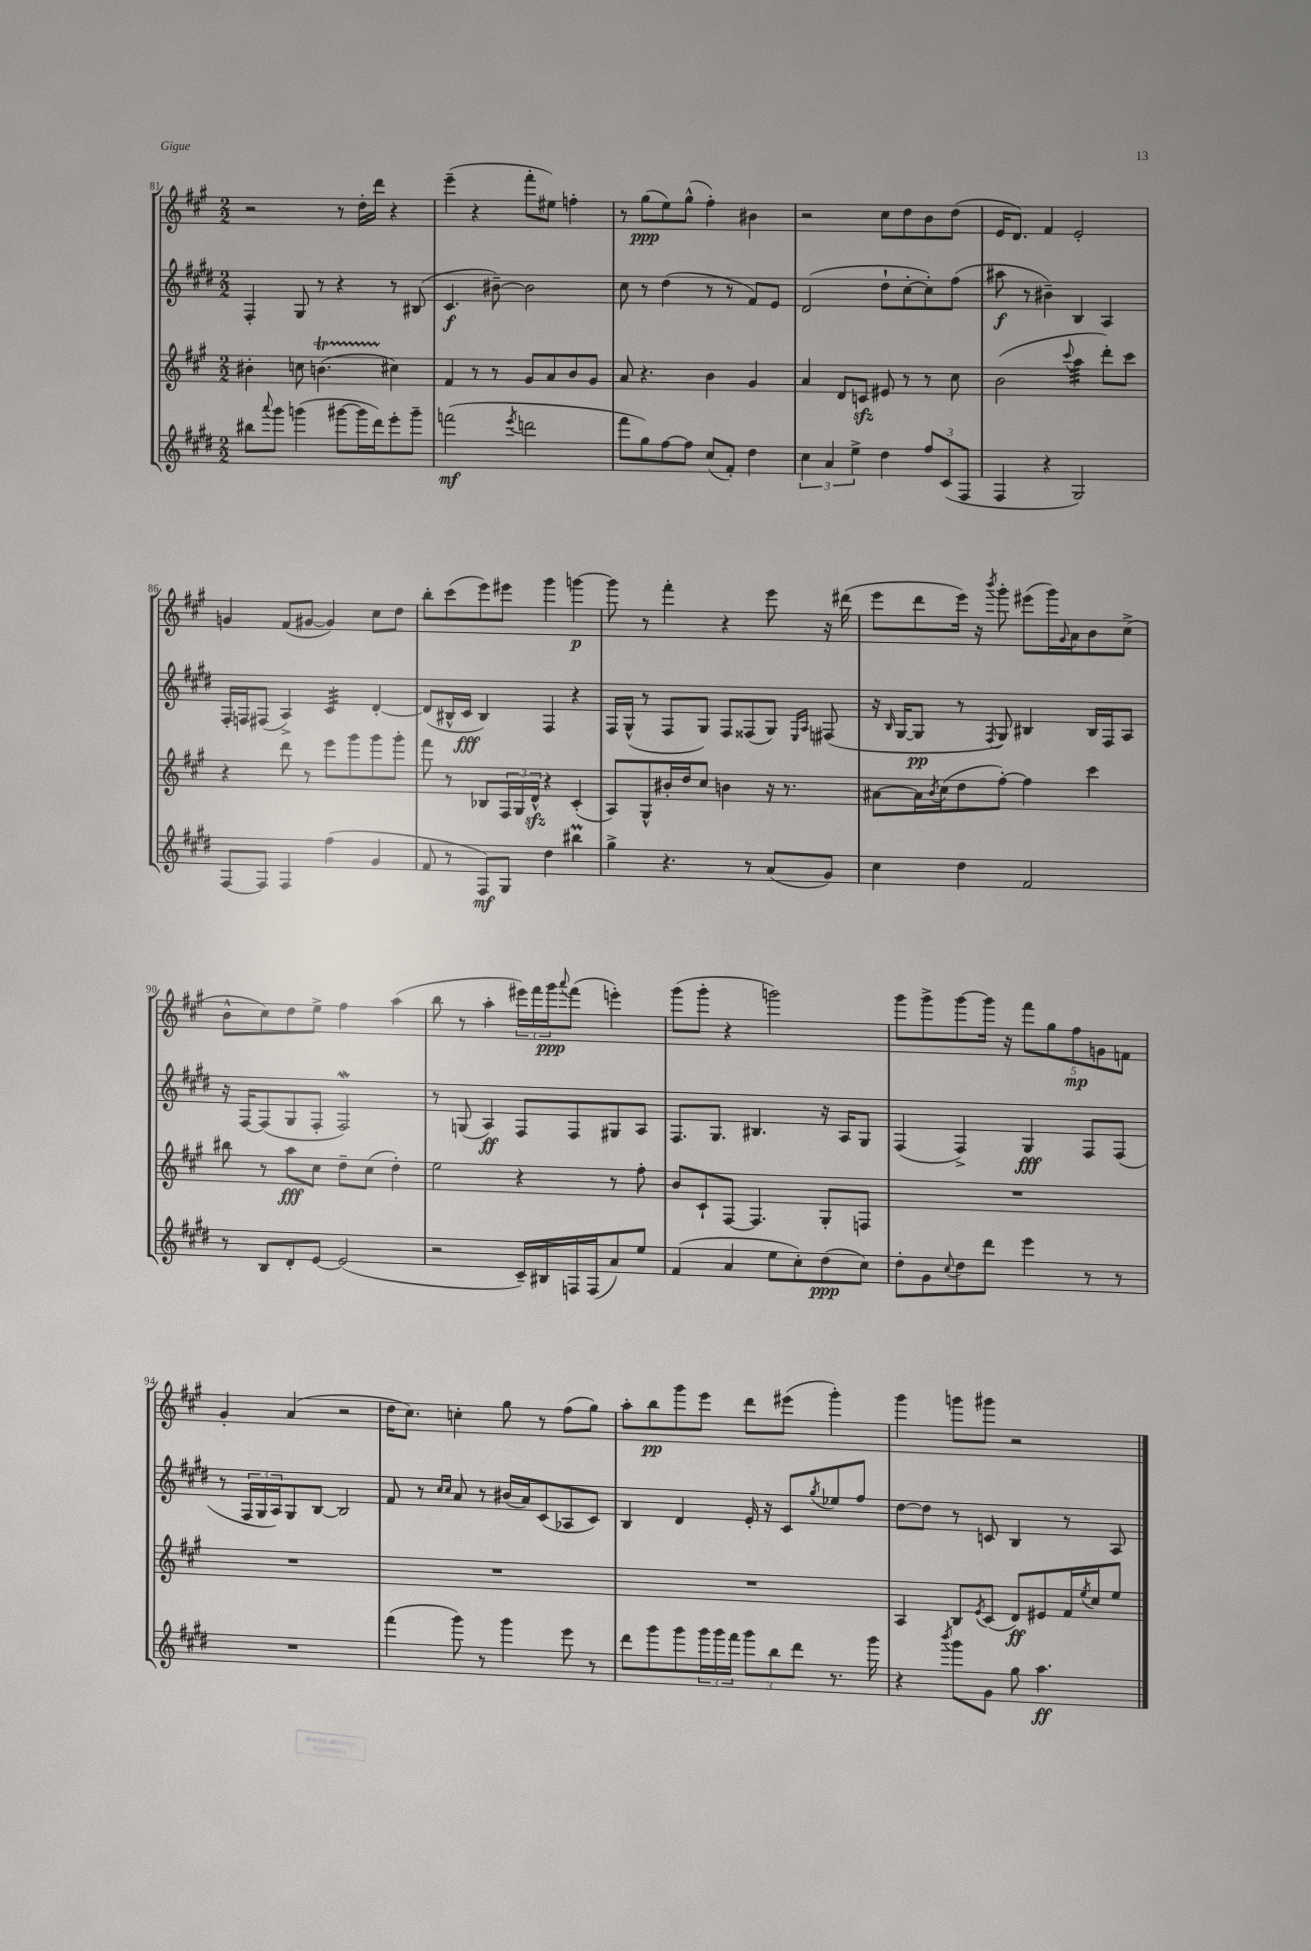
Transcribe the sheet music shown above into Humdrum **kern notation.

**kern	**dynam	**kern	**dynam	**kern	**dynam	**kern	**dynam
*part4	*part4	*part3	*part3	*part2	*part2	*part1	*part1
*staff4	*staff4	*staff3	*staff3	*staff2	*staff2	*staff1	*staff1
*clefG2	*	*clefG2	*	*clefG2	*	*clefG2	*
*k[f#c#g#d#]	*	*k[f#c#g#]	*	*k[f#c#g#d#]	*	*k[f#c#g#]	*
*M2/2	*	*M2/2	*	*M2/2	*	*M2/2	*
=81	=81	=81	=81	=81	=81	=81	=81
8bb#X\L	.	4b#X'\	.	4F#'/	.	2r	.
8qqaaa/	.	.	.	.	.	.	.
8ggg#\J	.	.	.	.	.	.	.
(4gggn\	.	8ccn\	.	8G#/	.	.	.
.	.	(4.bnT\	.	8r	.	.	.
[8ggg#X\L	.	.	.	4r	.	8r	.
16ggg#\L]	.	.	.	.	.	16dd'\LL	.
16ddd#\J)	.	.	.	.	.	16ddd\JJ	.
8eee'\	.	4cc#X\)	.	8r	.	4r	.
8ggg#~\J	.	.	.	(8B#X/	.	.	.
=82	=82	=82	=82	=82	=82	=82	=82
(2fffn\	mf	4f#/	.	4.c#/	f	(4eee~\	.
.	.	8r	.	.	.	4r	.
.	.	8r	.	[8b#X~\)	.	.	.
8qeee/	.	.	.	.	.	.	.
2dddn\	.	8g#/L	.	2b#\]	.	8fff#'\L	.
.	.	8a/	.	.	.	8ee#X\J)	.
.	.	8b/	.	.	.	4ffn'\	.
.	.	8g#/J	.	.	.	.	.
=83	=83	=83	=83	=83	=83	=83	=83
8fff#\L	.	8a/	.	8cc#\	.	8r	.
8gg#\)	.	4.r	.	8r	.	(8gg#\L	ppp
[8ff#\	.	.	.	(4dd#\	.	8ee\)	.
8ff#\J]	.	.	.	.	.	(8gg#^^\J	.
(8cc#/L	.	4b\	.	8r	.	4ff#'\)	.
8f#'/J)	.	.	.	8r	.	.	.
4dd#\	.	4g#/	.	8f#/L)	.	4b#X\	.
.	.	.	.	8e/J	.	.	.
=84	=84	=84	=84	=84	=84	=84	=84
6cc#\	.	4a/	.	(2d#/	.	2r	.
6a/	.	.	.	.	.	.	.
.	.	8d/L	.	.	.	.	.
6ee^\	.	.	.	.	.	.	.
.	.	8cnzz/J	.	.	.	.	.
4dd#\	.	8e#X/	.	8dd#`\L	.	8cc#\L	.
.	.	8r	.	[8cc#'\	.	8dd\	.
12ff#/L	.	8r	.	8cc#'\])	.	8b\	.
(12c#/	.	.	.	.	.	.	.
.	.	8cc#\	.	(8ff#\J	.	(8dd\J	.
12F#/J	.	.	.	.	.	.	.
=85	=85	=85	=85	=85	=85	=85	=85
4F#/	.	(2b\	.	8aa#X\	f	16e/KL	.
.	.	.	.	.	.	8.d/J)	.
.	.	.	.	8r	.	.	.
4r	.	.	.	4b#X~\)	.	4f#/	.
.	.	8qqccc#/	.	.	.	.	.
*	*	*tremolo	*	*	*	*	*
2G#/)	.	32aa\LLL	.	4B/	.	2e'/	.
.	.	32aa\	.	.	.	.	.
.	.	32aa\	.	.	.	.	.
.	.	32aa\	.	.	.	.	.
.	.	32aa\	.	.	.	.	.
.	.	32aa\	.	.	.	.	.
.	.	32aa\	.	.	.	.	.
.	.	32aa\JJJ	.	.	.	.	.
*	*	*Xtremolo	*	*	*	*	*
.	.	8ddd'\L)	.	4A/	.	.	.
.	.	8ccc#\J	.	.	.	.	.
!!LO:LB:g=z
=86	=86	=86	=86	=86	=86	=86	=86
[8F#/L	.	4r	.	16F#'/LL	.	4gn/	.
.	.	.	.	16Fn/J	.	.	.
8F#/J]	.	.	.	(8F#X/J	.	.	.
4F#/	.	8ddd\	.	4A^/)	.	(8f#/L	.
.	.	8r	.	.	.	[8g#X/J	.
*	*	*	*	*tremolo	*	*	*
(4ff#\	.	8eee\L	.	32c#/LLL	.	4g#/])	.
.	.	.	.	32c#/	.	.	.
.	.	.	.	32c#/	.	.	.
.	.	.	.	32c#/	.	.	.
.	.	8ggg#\	.	32c#/	.	.	.
.	.	.	.	32c#/	.	.	.
.	.	.	.	32c#/	.	.	.
.	.	.	.	32c#/JJJ	.	.	.
*	*	*	*	*Xtremolo	*	*	*
4g#/	.	8ggg#\	.	[4d#'/	.	8cc#\L	.
.	.	8ggg#'\J	.	.	.	8dd\J	.
=87	=87	=87	=87	=87	=87	=87	=87
8f#/	.	8fff#\	.	(8d#/L]	.	8bb'\L	.
8r	.	8r	.	16B#X^^/L	.	(8ccc#\	.
.	.	.	.	16c#/JJ	fff	.	.
8F#/L)	mf	8B-X/L	.	4B#/)	.	8eee\)	.
8G#/J	.	24F#/L	.	.	.	8eee#X\J	.
.	.	24G#/	.	.	.	.	.
.	.	24dzz^^/JJ	.	.	.	.	.
4dd#\	.	4r	.	4F#/	.	4ggg#\	.
4bb#Xm\	.	(4c#'/	.	4r	.	[4gggn\	p
=88	=88	=88	=88	=88	=88	=88	=88
4gg#^\	.	8A/L)	.	16F#/LL	.	8ggg\]	.
.	.	.	.	(16G#^^/JJ	.	.	.
.	.	8G#^^/	.	8r	.	8r	.
4.r	.	16b#X'/L	.	8F#/L	.	4fff#'\	.
.	.	16dd/J	.	.	.	.	.
.	.	8cc#/J	.	8G#/J)	.	.	.
.	.	4bn\	.	8F#/L	.	4r	.
8r	.	.	.	(8F##X/	.	.	.
(8a/L	.	16r	.	8G#/J)	.	8eee\	.
.	.	8.r	.	.	.	.	.
.	.	.	.	16qqE/LL	.	.	.
.	.	.	.	16qqA/JJ	.	.	.
8g#/J)	.	.	.	(8F#X/	.	16r	.
.	.	.	.	.	.	(16ddd#X\	.
=89	=89	=89	=89	=89	=89	=89	=89
4cc#\	.	[8a#X\L	.	16r	.	8eee\L	.
.	.	.	.	16qqB/	.	.	.
.	.	.	.	[16G#/KL	.	.	.
.	.	16a#\L]	.	8G#/J]	pp	8ddd\	.
.	.	8qb/	.	.	.	.	.
.	.	(16cc#\J	.	.	.	.	.
4dd#\	.	8dd\	.	8r	.	16eee\Jk)	.
.	.	.	.	.	.	16r	.
.	.	.	.	8qF#/	.	8qbbb/	.
.	.	[8ff#'\J)	.	8G#/)	.	8ggg#'\	.
2f#/	.	4ff#\]	.	4B#X/	.	(8eee#X\L	.
.	.	.	.	.	.	16ggg#\L)	.
.	.	.	.	.	.	8qqg#/	.
.	.	.	.	.	.	16a\J	.
.	.	4ccc#\	.	16B#/LL	.	8b\	.
.	.	.	.	16F#/J	.	.	.
.	.	.	.	8A/J	.	(8cc#^\J	.
!!LO:LB:g=z
=90	=90	=90	=90	=90	=90	=90	=90
8r	.	8bb#X\	.	16r	.	8b^^\L	.
.	.	.	.	[16F#/KL	.	.	.
8B/L	.	8r	.	(8F#/]	.	8cc#\)	.
8d#'/	.	8aa\L	fff	8G#/	.	8dd\	.
[8e/J	.	8cc#\J	.	8F#'/J	.	8ee^\J	.
(2e/]	.	8dd~\L	.	2F#W/)	.	4ff#\	.
.	.	(8cc#\J	.	.	.	.	.
.	.	4dd'\)	.	.	.	(4aa\	.
=91	=91	=91	=91	=91	=91	=91	=91
2r	.	2ee\	.	8r	.	8bb\	.
.	.	.	.	(8Gn/	.	8r	.
.	.	.	.	4A/)	ff	4aa'\	.
16c#~/LL)	.	4r	.	8F#/L	.	24eee#X\LL)	.
.	.	.	.	.	.	24fff#\	.
16B#X/	.	.	.	.	.	.	.
.	.	.	.	.	.	24ggg#\J	ppp
.	.	.	.	.	.	8qqaaa/	.
16Fn/	.	.	.	8F#/	.	(8fff#\J	.
(16F/J	.	.	.	.	.	.	.
8a/)	.	8r	.	8G#X/	.	4eeen'\)	.
8ee/J	.	8ff#'\	.	8A/J	.	.	.
=92	=92	=92	=92	=92	=92	=92	=92
(4f#/	.	8b/L	.	8.F#/L	.	(8ggg#\L	.
.	.	8c#`/	.	.	.	8ggg#'\J	.
.	.	.	.	8.G#/J	.	.	.
4a/	.	[8F#/J	.	.	.	4r	.
.	.	4.F#/]	.	4.B#X/	.	.	.
8ee\L	.	.	.	.	.	2gggn\)	.
8cc#'\)	.	.	.	.	.	.	.
(8dd#\	ppp	8G#'/L	.	16r	.	.	.
.	.	.	.	16A/KL	.	.	.
8cc#\J)	.	8Fn/J	.	8G#/J	.	.	.
=93	=93	=93	=93	=93	=93	=93	=93
8dd#'\L	.	1r	.	(4F#/	.	8ggg#\L	.
8g#\	.	.	.	.	.	8ggg#^\	.
8qqcc#/	.	.	.	.	.	.	.
8dd#\	.	.	.	4F#^/)	.	[8ggg#\	.
8ddd#\J	.	.	.	.	.	16ggg#\Jk]	.
.	.	.	.	.	.	16r	.
4eee\	.	.	.	4G#/	fff	10fff#\L	.
.	.	.	.	.	.	10gg#\	.
.	.	.	.	.	.	10ff#\	mp
8r	.	.	.	8F#/L	.	.	.
.	.	.	.	.	.	10gn\	.
8r	.	.	.	(8F#/J	.	.	.
.	.	.	.	.	.	10fn\J	.
!!LO:LB:g=z
=94	=94	=94	=94	=94	=94	=94	=94
1r	.	1r	.	8r	.	4g#'/	.
.	.	.	.	24F#/LL	.	.	.
.	.	.	.	24G#/	.	.	.
.	.	.	.	24A/J)	.	.	.
.	.	.	.	8G#/	.	(4a/	.
.	.	.	.	[8B/J	.	.	.
.	.	.	.	2B/]	.	2r	.
=95	=95	=95	=95	=95	=95	=95	=95
(4fff#\	.	1r	.	8f#/	.	16dd\KL	.
.	.	.	.	.	.	8.cc#\J)	.
.	.	.	.	8r	.	.	.
.	.	.	.	16qqcc#/LL	.	.	.
.	.	.	.	16qqcc#/JJ	.	.	.
8ggg#\)	.	.	.	8a/	.	4ccn'\	.
8r	.	.	.	8r	.	.	.
4ggg#\	.	.	.	(16b#X/LL	.	8gg#\	.
.	.	.	.	16a/J)	.	.	.
.	.	.	.	(8c#/	.	8r	.
8eee\	.	.	.	8A-X/	.	(8ff#\L	.
8r	.	.	.	8c#/J)	.	8gg#\J)	.
=96	=96	=96	=96	=96	=96	=96	=96
8ddd#\L	.	1r	.	4B/	.	8aa'\L	.
8ggg#\	.	.	.	.	.	8bb\	pp
8ggg#\	.	.	.	4d#/	.	8ggg#\	.
24ggg#\L	.	.	.	.	.	8eee\J	.
24ggg#\	.	.	.	.	.	.	.
24fff#\JJ	.	.	.	.	.	.	.
12ggg#\L	.	.	.	16e'/	.	8ddd\L	.
.	.	.	.	16r	.	.	.
12bb\	.	.	.	.	.	.	.
.	.	.	.	8c#/L	.	(8eee#X\J	.
12ddd#\J	.	.	.	.	.	.	.
.	.	.	.	8qgg#/	.	.	.
8.r	.	.	.	8ee-X/	.	4ggg#'\)	.
.	.	.	.	8ff#/J	.	.	.
16ggg#\	.	.	.	.	.	.	.
=97	=97	=97	=97	=97	=97	=97	=97
4r	.	4A/	.	[8dd#\L	.	4ggg#\	.
.	.	.	.	8dd#\J]	.	.	.
8qbbb/	.	.	.	.	.	.	.
8ggg#\L	.	8B/L	.	8r	.	8gggn\L	.
.	.	8qe/	.	.	.	.	.
8g#\J	.	(8c#/J	.	8cn/	.	8ggg#X\J	.
8gg#\	.	8d/L)	ff	4B/	.	2r	.
4.aa\	ff	8e#X/	.	.	.	.	.
.	.	16f#/L	.	8r	.	.	.
.	.	8qee/	.	.	.	.	.
.	.	16cc#/J	.	.	.	.	.
.	.	8ee/J	.	8A/	.	.	.
==	==	==	==	==	==	==	==
*-	*-	*-	*-	*-	*-	*-	*-
